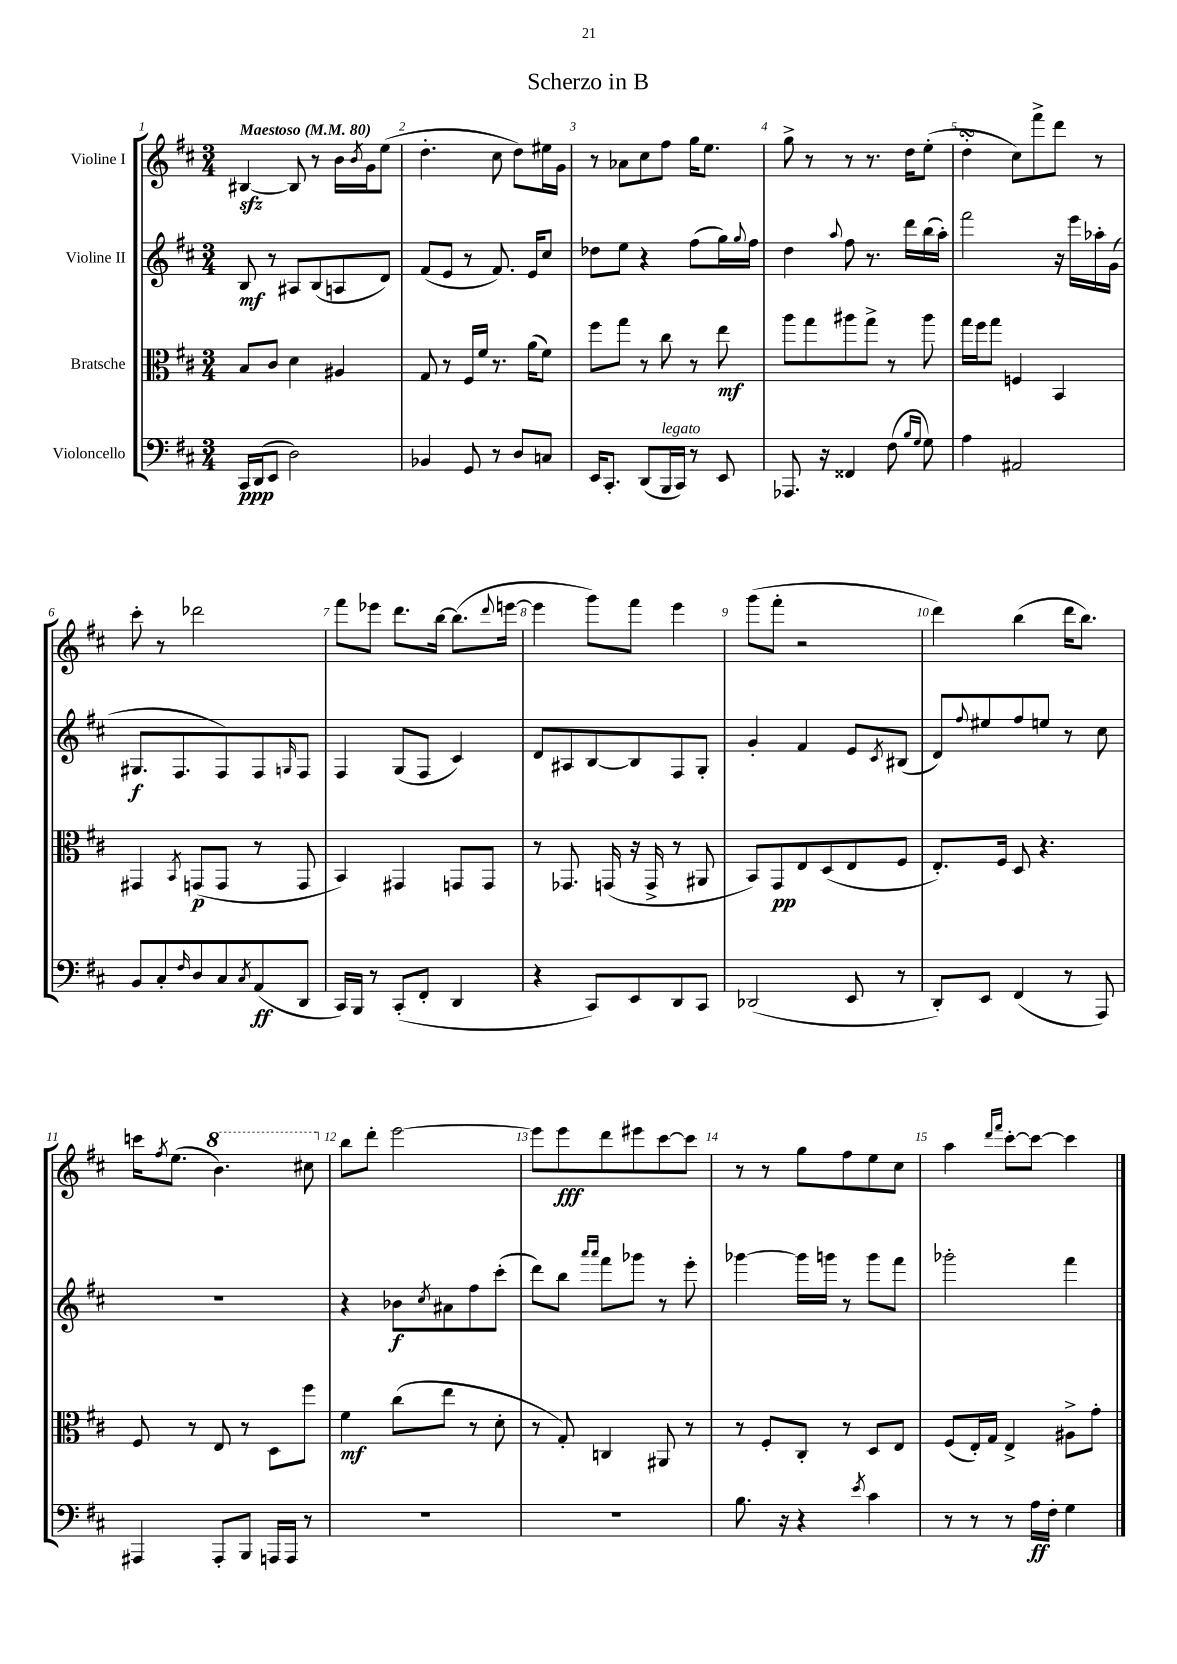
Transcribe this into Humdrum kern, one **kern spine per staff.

**kern	**kern	**kern	**kern
*staff4	*staff3	*staff2	*staff1
*clefF4	*clefC3	*clefG2	*clefG2
*k[f#c#]	*k[f#c#]	*k[f#c#]	*k[f#c#]
*M3/4	*M3/4	*M3/4	*M3/4
*MM80	*MM80	*MM80	*MM80
16CC#/LL	8B/L	8B/	[4B#/
(16DD/J	.	.	.
8EE/J	8c#/J	8r	.
2D\)	4d\	8A#/L	8B#/]
.	.	(8B/	8r
.	4A#/	8A/	16b\LL
.	.	.	8qb/
.	.	.	16g\J
.	.	8d/J)	(8ee\J
=	=	=	=
4BB-/	8G/	(8f#/L	4.dd'\
.	8r	8e/J	.
8GG/	16F#/LL	8r	.
.	16f#/JJ	.	.
8r	8.r	8.f#/)	8cc#\
8D/L	.	.	8dd\L)
.	(16a\LK	16e/LK	.
8C/J	8f#\J)	8cc#/J	16ee#\L
.	.	.	16g\JJ
=	=	=	=
16EE/LK	8ff#\L	8dd-\L	8r
8.CC#'/J	.	.	.
.	8gg\J	8ee\J	8a-\L
(8DD/L	8r	4r	8cc#\
16BBB/L	8cc#\	.	8ff#\J
16CC#/JJ)	.	.	.
8r	8r	(8ff#\L	16gg\LK
.	.	.	8.ee\J
8EE/	8ee\	16gg\L)	.
.	.	8qqgg/	.
.	.	16ff#\JJ	.
=	=	=	=
8.AAA-/	8aa\L	4dd\	8gg^\
.	8gg\	.	8r
16r	.	.	.
.	.	8qqaa/	.
4FF##/	8aa#\	8ff#\	8r
.	8gg^\J	8.r	8.r
(8F#\	8r	.	.
.	.	16ddd\LL	16dd\LK
16qqB/LL	.	.	.
16qqG/JJ	.	.	.
8G\)	8aa#\	(16bb\	(8ee'\J
.	.	16aa'\JJ)	.
=	=	=	=
4A\	16gg\LL	2fff#\	4dd'\
.	16ff#\J	.	.
.	8gg\J	.	.
2AA#/	4F/	.	8cc#\L)
.	.	.	8fff#^\
.	4BB/	16r	8ddd\J
.	.	16eee\LL	.
.	.	16aa-'\	8r
.	.	(16g\JJ	.
=	=	=	=
8BB/L	4GG#/	8.G#/L	8ccc#'\
8C#'/	.	.	8r
.	.	8.F#/	.
16qqF#/	8qBB/	.	.
8D/	(8GG/L	.	2ddd-\
8C#/	8GG/J	8F#/)	.
8qC#/	.	.	.
(8AA/	8r	8F#/	.
.	.	16qqG/	.
8DD/J	8GG/	8F#/J	.
=	=	=	=
16CC#/LL)	4BB/)	4F#/	8fff#\L
16BBB/JJ	.	.	.
8r	.	.	8eee-\J
(8CC#'/L	4GG#/	(8G/L	8.ddd\L
8FF#'/J	.	8F#/J	.
.	.	.	[16bb\Jk
4DD/	8GG/L	4c#/)	(8.bb\]L
.	8GG/J	.	.
.	.	.	8qqddd/
.	.	.	[16eee\Jk
=	=	=	=
4r	8r	8d/L	4eee\]
.	8.GG-/	8A#/	.
8CC#/L)	.	[8B/	8ggg\L)
.	(16GG/	.	.
8EE/	16r	8B/]	8fff#\J
.	16GG^/	.	.
8DD/	8r	8F#/	4eee\
8CC#/J	8AA#/	8G'/J	.
=	=	=	=
(2DD-/	8BB/L)	4g'/	(8ggg\L
.	8GG/	.	8fff#'\J
.	8E/	4f#/	2r
.	(8D/	.	.
8EE/	8E/	8e/L	.
.	.	8qc#/	.
8r	8F#/J	(8B#/J	.
=	=	=	=
8DD'/L)	8.E'/L)	8d/L)	4ddd\)
.	.	8qqff#/	.
8EE/J	.	8ee#/	.
.	16F#/Jk	.	.
(4FF#/	8D/	8ff#/	(4bb\
.	4.r	8ee/J	.
8r	.	8r	16ddd\LK
.	.	.	8.bb\J)
8AAA/)	.	8cc#\	.
=	=	=	=
4AAA#/	8F#/	2.r	16ccc\LK
.	.	.	8qff#/
.	.	.	(8.ee\J
.	8r	.	.
8AAA#'/L	8E/	.	4.bb\)
8BBB/J	8r	.	.
16AAA/LL	8D\L	.	.
16AAA/JJ	.	.	.
8r	8ff#\J	.	8ccc#\
=	=	=	=
2.r	4f#\	4r	8bb\L
.	.	.	8ddd'\J
.	(8cc#\L	8b-\L	[2eee\
.	.	8qcc#/	.
.	8ee\J	8a#\	.
.	8r	8ff#\	.
.	8d'\	(8ccc#'\J	.
=	=	=	=
2.r	8r	8ddd\L)	8eee\]L
.	8G'/)	8bb\J	8eee\
.	.	16qqaaa/LL	.
.	.	16qqaaa/JJ	.
.	4C/	8fff#\L	8ddd\
.	.	8ggg-\J	8eee#\
.	8AA#/	8r	[8ccc#\
.	8r	8eee'\	8ccc#\]J
=	=	=	=
8.B\	8r	[4ggg-\	8r
.	8F#'/L	.	8r
16r	.	.	.
4r	8C#'/J	16ggg-\]LL	8gg\L
.	.	16ggg\JJ	.
.	8r	8r	8ff#\
8qe/	.	.	.
4c#\	8D/L	8ggg\L	8ee\
.	8E/J	8fff#\J	8cc#\J
=	=	=	=
8r	(8F#/L	2ggg-'\	4aa\
8r	16E'/L)	.	.
.	16G/JJ	.	.
.	.	.	16qqddd/LL
.	.	.	16qqfff#/JJ
8r	4E^/	.	[8ccc#'\L
16A\LL	.	.	8ccc#\_J
16F#'\JJ	.	.	.
4G\	8A#^\L	4fff#\	4ccc#\]
.	8g'\J	.	.
==	==	==	==
*-	*-	*-	*-
